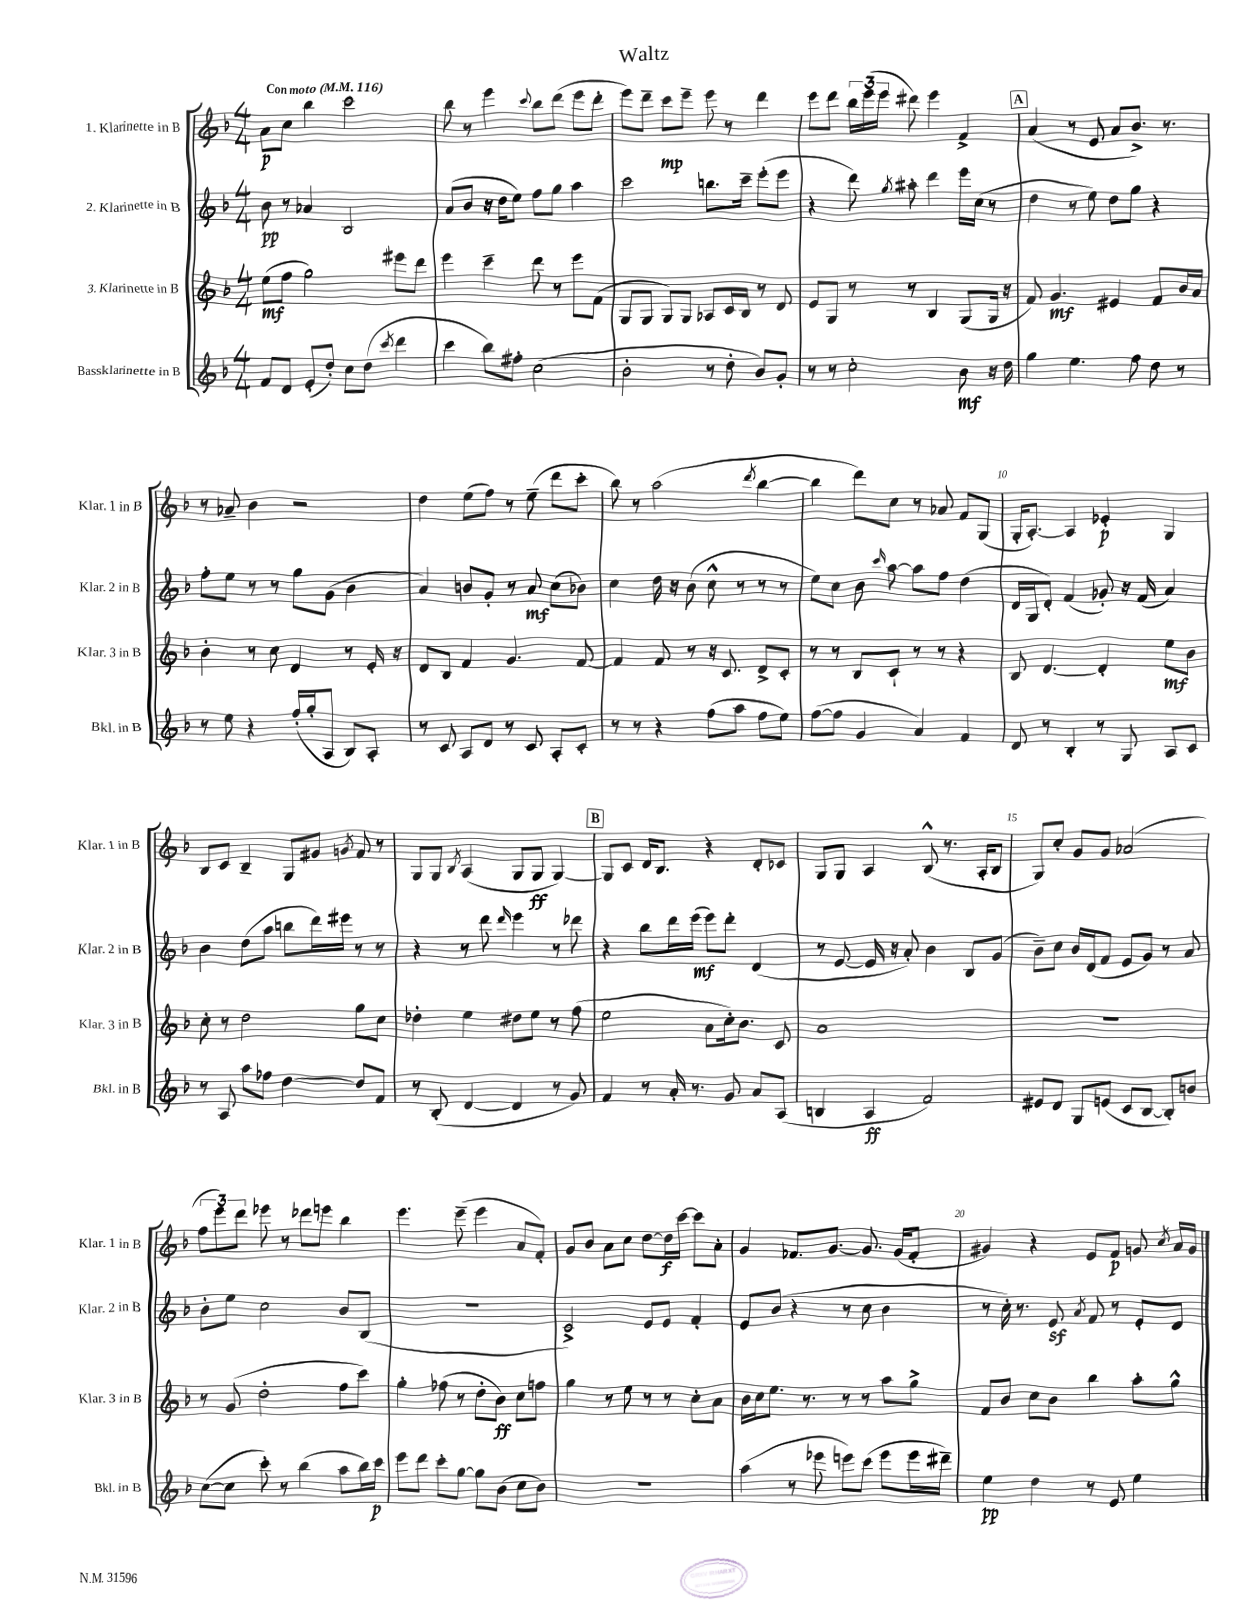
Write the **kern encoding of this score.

**kern	**kern	**kern	**kern
*staff4	*staff3	*staff2	*staff1
*clefG2	*clefG2	*clefG2	*clefG2
*k[b-]	*k[b-]	*k[b-]	*k[b-]
*M4/4	*M4/4	*M4/4	*M4/4
*MM116	*MM116	*MM116	*MM116
8f	(8ee	8b-	8a
8d	8ff	8r	8cc
(8e'	2gg)	4a-	4bb-
8dd')	.	.	.
8cc	.	2B-	2ccc
(8dd	.	.	.
8qccc	.	.	.
4ddd	8eee#	.	.
.	8ddd	.	.
=	=	=	=
4ccc	4eee	(8a	8bb-
.	.	8b-	8r
8bb-)	4ccc~	16r	4eee
.	.	16dd	.
8ff#'	.	8ee)	.
.	.	.	8qqccc
(2cc	8ddd	8ff	8bb-
.	8r	8gg	(8ddd
.	8eee	4aa	8eee
.	(8f	.	8ddd'
=	=	=	=
2b-'	8G	2ccc	8eee)
.	8G	.	8ddd~
.	8G)	.	8ccc
.	8G	.	8eee~
8r	8A-	8.bb	8eee
8dd'	16c	.	8r
.	16B-	16ccc~	.
8b-)	8r	(8eee'	4ddd
8g'	8d	8eee	.
=	=	=	=
8r	8e	4r	8eee
8r	8G	.	8ddd
2cc'	8r	8ddd)	24bb-
.	.	.	(24eee
.	.	.	24eee
.	.	8qgg	.
.	8r	8aa#'	8ddd#)
.	4B-	4ddd	4eee
8b-	(8G	16eee	4f^
.	.	(16cc	.
16r	16G	8r	.
16dd	16r	.	.
=	=	=	=
4gg	8f)	4dd	(4a
.	4.g	.	.
4.ee	.	8r	8r
.	.	8ee)	8e
.	4e#	8dd	8a
8ff	.	8gg	8.b-^)
8dd	8f	4r	.
.	.	.	8.r
8r	16b-	.	.
.	16a	.	.
=	=	=	=
8r	4b-'	8ff'	8r
8ee	.	8ee	8a-~
4r	8r	8r	4b-
.	8cc	8r	.
(16ff'	4d	8gg	2r
16gg'	.	.	.
8A	.	(8g	.
8B-)	8r	4b-	.
8A'	16e'	.	.
.	16r	.	.
=	=	=	=
8r	8d	4a)	4dd
8c	8B-	.	.
8A	4f	8b	(8ee
8d	.	8g'	8ff)
8r	4.g	8r	8r
8c	.	8a	(8ee~
8A'	.	(8cc	8ddd
8c'	[8f	8b-)	8ccc'
=	=	=	=
8r	4f]	4cc	8bb-)
8r	.	.	8r
4r	8f	16dd	(2aa
.	.	16r	.
.	8r	(8b-	.
(8ff	16r	8cc^^	.
.	8.c	.	.
8aa	.	8r	.
.	.	.	8qddd
8ff	8d^	8r	[4bb-
8ee)	8c'	8r	.
=	=	=	=
([8ff	8r	8ee)	4bb-]
8ff]	8r	8cc	.
4g	8B-	8b-	8ddd)
.	.	16qqccc	.
.	8c`	[8aa	8cc
4a)	8r	8aa]	8r
.	8r	8ff	8a-
4f	4r	(4dd	8f
.	.	.	(8G
=	=	=	=
8d	8B-	16d	16G'
.	.	16G	[8.A')
8r	[4.d	8d')	.
4B-'	.	(4f	4A]
8r	4d']	8g-')	4e-'
8G	.	16r	.
.	.	(16f	.
8A	8ee	4a)	4G
8c	8b-	.	.
=	=	=	=
8r	8cc'	4b-	8B-
8A	8r	.	8c
8aa	2dd	(8dd	4B-~
8ff-	.	8aa	.
[4dd	.	8bb	8G
.	.	16ddd)	8g#
.	.	16eee#	.
.	.	.	8qg
8dd]	8gg	8r	8f
8f	8cc	8r	8r
=	=	=	=
8r	4dd-'	4r	8G
(8B-'	.	.	8G
.	.	.	8qB-
[4d	4ee	8r	(4A
.	.	8ddd	.
.	.	16qqddd	.
4d]	8dd#	4eee	8G
.	8ee	.	8G
8r	8r	8r	[4G)
8g)	(8ff	8ddd-	.
=	=	=	=
4f	2ee	4r	8G]
.	.	.	8c
8r	.	8bb-	16d
.	.	.	8.B-
16a'	.	16ddd	.
8.r	.	(16eee	.
.	8a	8eee)	4r
8g	16cc')	8ddd'	.
.	8.b-	.	.
8a	.	(4d	8d'
(8A	8c	.	8c-
=	=	=	=
4B	1a	8r	8G
.	.	[8e	8G
4A	.	16e]	4A
.	.	16r	.
.	.	8a')	.
2f)	.	4b-	(8B-^^
.	.	.	8.r
.	.	8B-	.
.	.	.	16A'
.	.	(8g	8B-
=	=	=	=
8e#	1r	8b-~)	8G)
8d	.	8cc	8cc'
8G	.	16b-	8g
.	.	(16d	.
(8e	.	8f	8g
8c	.	8e	(2a-
[8B-	.	8g)	.
8B-'])	.	8r	.
8b	.	8a	.
=	=	=	=
([8cc	8r	8b-'	12ff
.	.	.	12eee)
8cc]	(8g	8ee	.
.	.	.	12ddd
8ccc')	2dd'	2cc	8eee-
8r	.	.	8r
(4bb-	.	.	8ddd-
.	.	.	8eee
8aa	8ff	8b-	4bb-
16bb-)	8ccc)	(8B-	.
16ccc	.	.	.
=	=	=	=
8eee	4gg'	1r	4.eee
8ddd	.	.	.
8ccc'	(8ff-	.	.
[8gg	8r	.	(8eee~
8gg]	8dd'	.	4eee
(8b-	8b-)	.	.
8cc	8cc	.	8a
8b-)	8ff	.	8f')
=	=	=	=
1r	4gg	2c^)	8g
.	.	.	8b-
.	8r	.	8a
.	8ee	.	8cc
.	8r	8e	[8dd
.	8r	8e	16dd]
.	.	.	[16ccc
.	8cc'	4f'	8ccc]
.	8a	.	8a'
=	=	=	=
(4aa	16b-	8e	4g
.	16cc	.	.
.	8.ee	(8b-	.
8r	.	4r	8.f-
.	8.r	.	.
8eee-	.	.	.
.	.	.	[8.g
8eee)	8r	8r	.
(8ccc	8r	8cc	8.g]
8eee	8aa	4b-	.
.	.	.	(16g
16eee	8gg^	.	8f-'
16ddd#~)	.	.	.
=	=	=	=
4ee	8f	8r	4g#)
.	8b-	16cc')	.
.	.	8.r	.
4dd	8cc	.	4r
.	8b-	8e	.
.	.	8qa	.
8r	4bb-	8f	8e
8e	.	8r	8f
4ee	8aa'	8e'	8g
.	.	.	8qcc
.	8gg^^	8d	16a
.	.	.	16g
==	==	==	==
*-	*-	*-	*-
